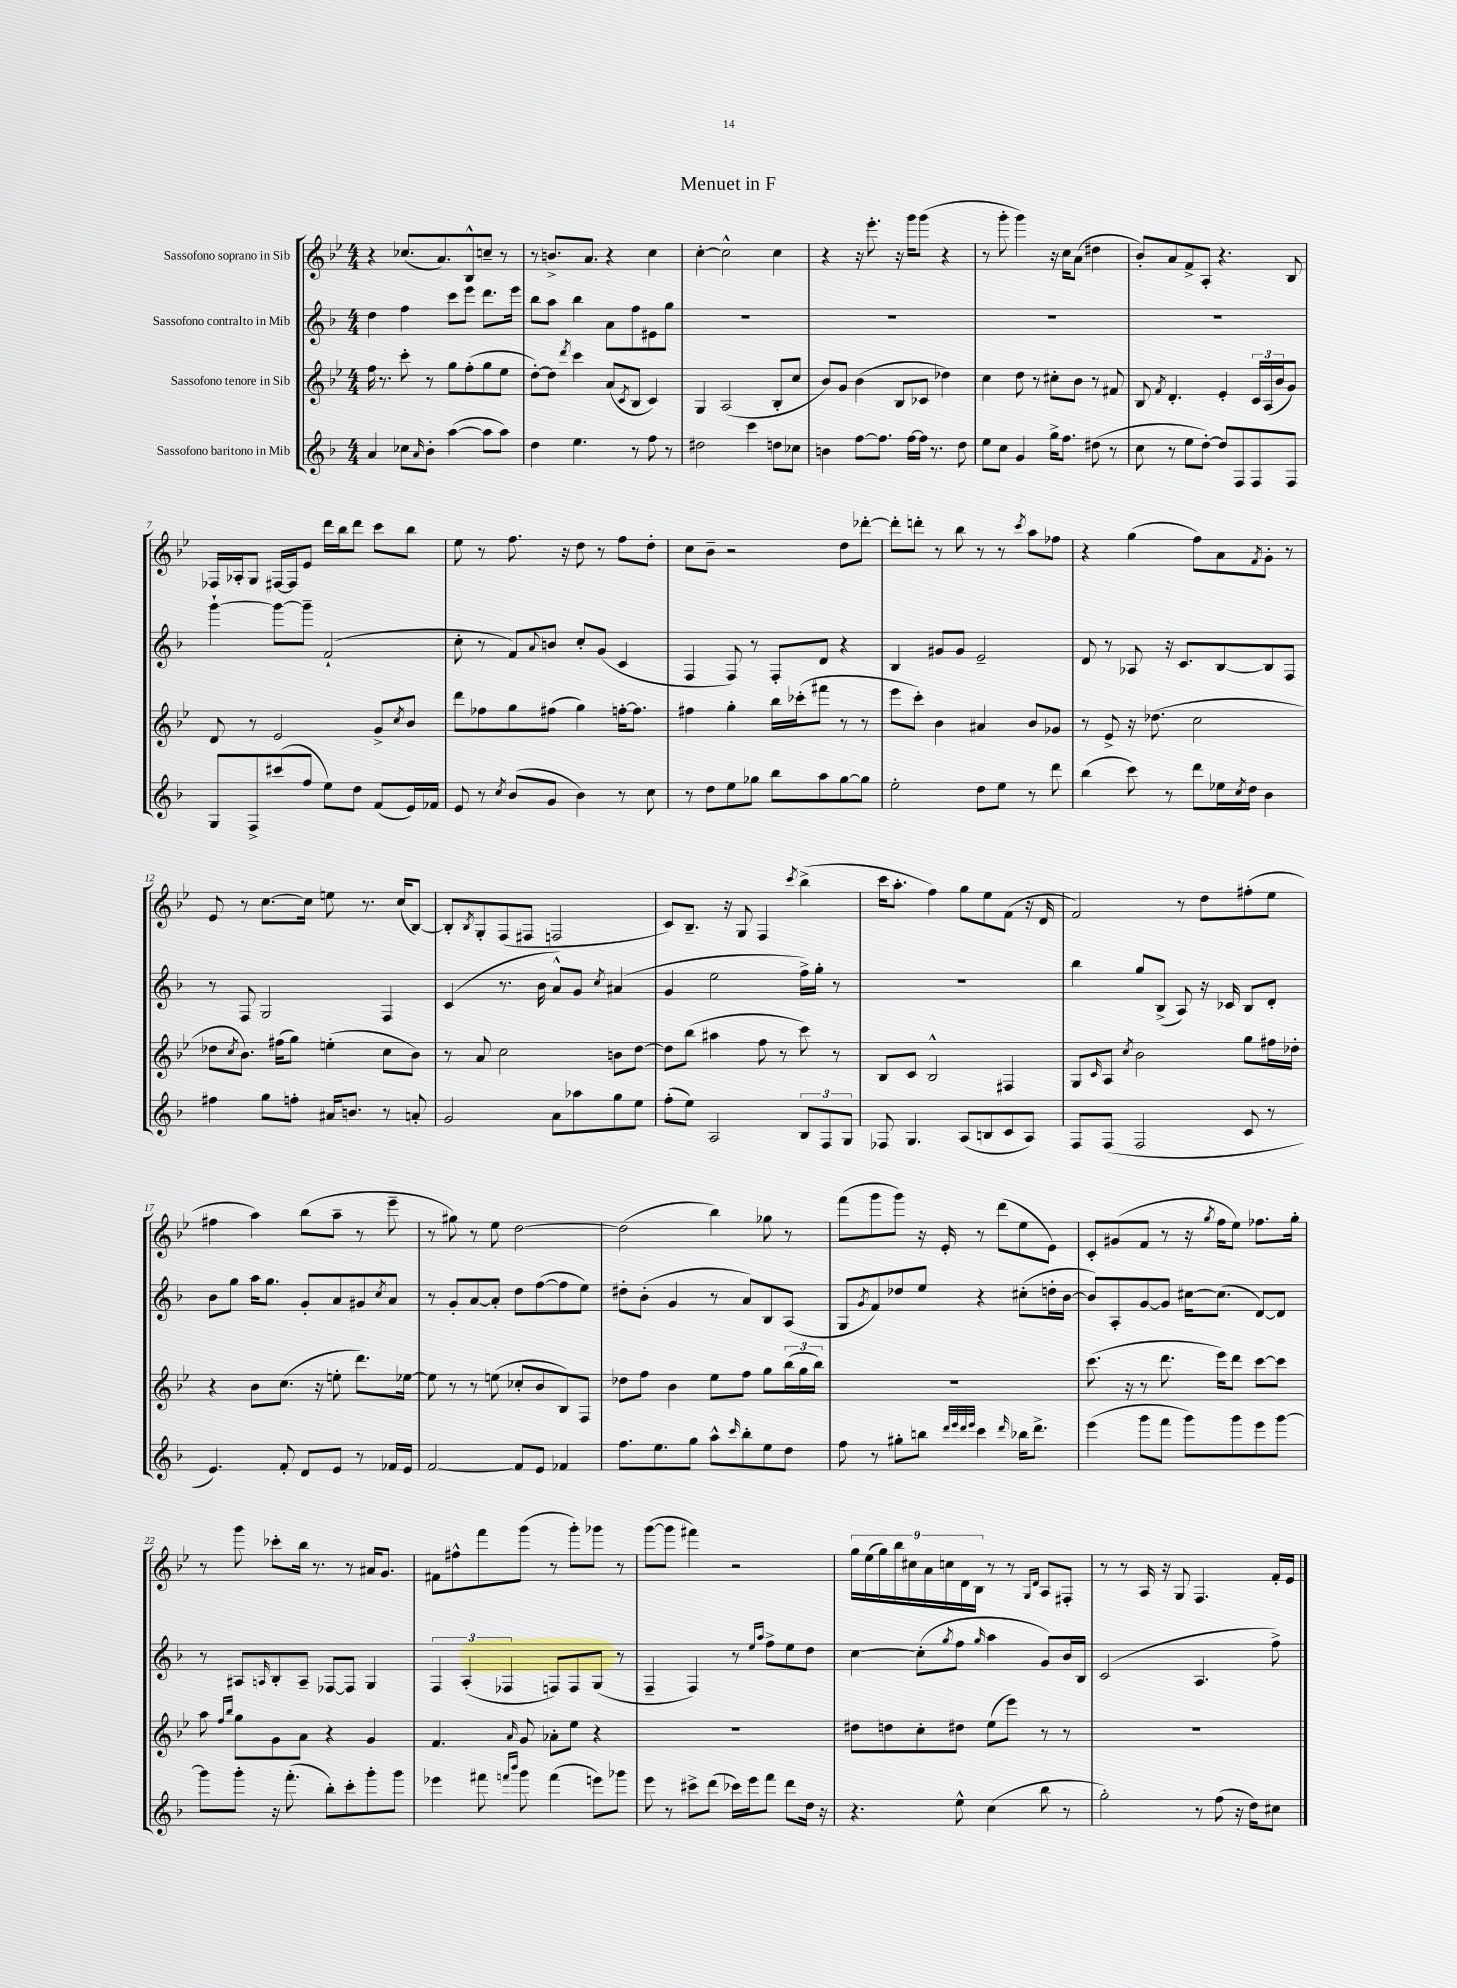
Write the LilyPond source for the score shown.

\header { title = "Menuet in F" }
<<
\new StaffGroup <<
\new Staff = "s0" \with { instrumentName = "Sassofono soprano in Sib" } {
    \clef treble \key bes \major \numericTimeSignature \time 4/4
    r4 ces''8.( a'8.) bes8-^ c''8-- r8 |
    r8 b'8.-> a'8. r4 c''4 |
    c''4~-. c''2-^ c''4 |
    r4 r16 ees'''8.-. r16 g'''16 g'''8( r4 |
    r8 g'''8-. g'''4) r16 c''16 a'8( dis''4 |
    bes'8-.) a'8 f'8-> a8-. r4. bes8 |
    fes16 aes16-. g8 fis16~ fis16 ees'8 d'''16 bes''16 d'''8 c'''8 bes''8 |
    ees''8 r8 f''8. r16 d''8 r8 f''8 d''8-. |
    c''8 bes'8-- r2 d''8 des'''8~-. |
    des'''8-. d'''8-. r8 bes''8 r8 r8 \acciaccatura { c'''8 } a''8 fes''8 |
    r4 g''4( f''8) a'8 \acciaccatura { f'8 } g'8-. r8 |
    ees'8 r8 c''8.~ c''16 e''8 r8. c''16( bes8~) |
    bes8-. \acciaccatura { bes8 } g8-. f8( fis8 f2 |
    c'8) bes8.-- r16 g8 f4 \acciaccatura { c'''8 } bes''4->( |
    c'''16 a''8.-. f''4) g''8 ees''8 f'8( r16 d'16 |
    f'2) r8 d''8 fis''8-.( ees''8 |
    fis''4 a''4) bes''8( a''8-- r8 ees'''8-- |
    r8 gis''8) r8 ees''8 d''2~ |
    d''2( bes''4) ges''8 r8 |
    f'''8( g'''8 g'''8) r16 ees'16-. r8 d'''8( ees''8 ees'8) |
    c'8-. gis'8( f'8 r8 r16 \acciaccatura { g''8 } f''16 ees''8) fes''8. g''16-. |
    r8 g'''8 ces'''8-. bes''16 r8. r8 ais'16 g'8. |
    fis'8 fis''8-^ f'''8 g'''8( r8 g'''8-.) ges'''8 r8 |
    g'''8~( g'''8 fis'''4) r2 |
    \tuplet 9/8 { g''16 ees''16( g''16) bes''16 cis''16 a'16 c''16 d'16 bes16 } r8 r8 \grace { g16 d'16 } a8 fis8-. |
    r8 r8 a16 r16 g8 f4. f'16-. ees'16 \bar "|." |
}
\new Staff = "s1" \with { instrumentName = "Sassofono contralto in Mib" } {
    \clef treble \key f \major \numericTimeSignature \time 4/4
    d''4 f''4 c'''8 e'''8 d'''8. e'''16 |
    bes''8 a''8 bes''4 a'8 f''8 eis'8 g''8 |
    R1 |
    R1 |
    R1 |
    R1 |
    g'''4~-! g'''8~ g'''8-- f'2-!( |
    c''8-. r8 f'8) \appoggiatura { a'8 } b'8 c''8-. g'8( c'4 |
    f4 f8) r8 f8-. d'8 r4 |
    bes4 gis'8 gis'8 e'2-- |
    d'8 r8 aes8 r16 c'8. bes8~ bes8 f8 |
    r8 f8 g2 f4 |
    c'4( r8. bes'16 a'8-^) g'8 \acciaccatura { c''8 } ais'4( |
    g'4 e''2 f''16->) g''16-. r8 |
    R1 |
    bes''4 g''8 bes8->( a8) r16 ces'16 bes8 d'8-. |
    bes'8 g''8 a''16 g''8. g'8-. a'8 gis'8 \acciaccatura { c''8 } a'8 |
    r8 g'8-. a'8~ a'8-. d''8 f''8~( f''8 e''8) |
    dis''8-. bes'8-.( g'4 r8 a'8) bes8 a8( |
    g8 \acciaccatura { g'8 } f'8) des''8 e''8 r4 cis''8-.( d''16-. bes'16~ |
    bes'8) a8-. g'8~ g'8 cis''16~ cis''8.( d'8~) d'8 |
    r8 ais8 \grace { a16 } bes8-. a8-- fes8~ fes8 g4 |
    \tuplet 3/2 { f4 a4-.( fes4 } f8) f8 g8( r8 |
    f4-- f4) r8 \grace { e''16 a''16 } f''8-> e''8 d''8 |
    c''4~ c''8-.( \acciaccatura { g''8 } f''8 \grace { g''16 } a''4 g'8) bes'16 bes16 |
    c'2( a4. f''8->) \bar "|." |
}
\new Staff = "s2" \with { instrumentName = "Sassofono tenore in Sib" } {
    \clef treble \key bes \major \numericTimeSignature \time 4/4
    f''16 r8. c'''8-. r8 g''8 f''8-.( g''8 ees''8 |
    d''8~-.) d''8 \acciaccatura { d'''8 } c'''4 a'8( \acciaccatura { c'8 } bes8 c'4) |
    g4 a2( bes8-. c''8 |
    bes'8) g'8 bes'4( bes8 ces'8 des''4) |
    c''4 d''8 r8 cis''8-. bes'8 r8 fis'8 |
    bes8 \acciaccatura { f'8 } d'4.-. ees'4-. \tuplet 3/2 { c'16 a16( bes'16 } g'8) |
    d'8 r8 ees'2 g'8-> \acciaccatura { c''8 } bes'8 |
    d'''8 fes''8 g''8 fis''8( g''4) f''16~-. f''8. |
    fis''4 g''4-. bes''16 ces'''16-.( fis'''8 r8 r8 |
    ees'''8 c'''8-.) bes'4 ais'4 bes'8 ges'8 |
    r8 ees'8-> r16 des''8.( c''2 |
    des''8 \acciaccatura { c''8 } bes'8.) fis''16( g''8) e''4-.( c''8 bes'8) |
    r8 a'8 c''2 b'8 d''8~ |
    d''8 bes''8( ais''4 f''8 r8 c'''8) r8 |
    bes8 c'8 bes2-^ fis4 |
    g8 \grace { c'16 } a8 \acciaccatura { c''8 } bes'2 g''8 fis''16 des''16-. |
    r4 bes'8 c''8.( r16 e''8-. d'''8.) ees''16~ |
    ees''8 r8 r8 e''8( ces''8-. bes'8 bes8) f8 |
    des''8 f''8 bes'4 ees''8 f''8 g''8 \tuplet 3/2 { bes''16( g''16 bes''16) } |
    R1 |
    c'''8.( r16 r8 d'''8. ees'''16) d'''8 c'''8~ c'''8 |
    a''8 \grace { f''16 bes''16 } g''8 g'8 a'8 r4 g'4 |
    f'4. \grace { a'16 } g'8 aes'8-. ees''8 r4 |
    R1 |
    dis''8 d''8 c''8-. dis''8 ees''8( ees'''8) r8 r8 |
    R1 \bar "|." |
}
\new Staff = "s3" \with { instrumentName = "Sassofono baritono in Mib" } {
    \clef treble \key f \major \numericTimeSignature \time 4/4
    a'4 ces''8 \grace { a'16 } bes'8-. a''4~( a''8 a''8) |
    d''4 e''4. r8 f''8 r8 |
    dis''2 c'''4 d''8 ces''8 |
    b'4 f''8~ f''8. f''16~ f''16 r8. d''8 |
    e''8 c''8 g'4 g''16-> f''8. dis''8( r8 |
    c''8 r8 e''8 d''8~-.) d''8 f8 f8 f8 |
    g8 f8-> cis'''8( f''8 e''8) d''8 f'8( e'16) fes'16 |
    e'8 r8 \acciaccatura { c''8 } bes'8( g'8 bes'4) r8 c''8 |
    r8 d''8 e''8 ges''8 bes''8 a''8 ges''8~ ges''8 |
    e''2-. d''8 e''8 r8 d'''8 |
    bes''4( c'''8) r8 d'''8 ees''16 \acciaccatura { c''8 } d''16 bes'4 |
    fis''4 g''8 f''8-. ais'16 b'8. r8 a'8-. |
    g'2 a'8 aes''8 g''8 e''8 |
    f''8-.( e''8) a2 \tuplet 3/2 { bes8 f8 g8 } |
    fes8 g4. a8( b8 c'8 a8) |
    f8 f8( f2 c'8 r8 |
    e'4.) f'8-. d'8 e'8 r8 fes'16 e'16 |
    f'2~ f'8 e'8 fes'4 |
    f''8. e''8. g''8 a''8-^ \grace { c'''16 } bes''8-. e''8 d''8 |
    f''8 r8 gis''8-. b''8 \grace { d'''32 e'''32 d'''32 e'''32 } c'''4 \grace { d'''16 } bes''16 d'''8.-> |
    e'''4( g'''8 f'''8 g'''8) g'''8 e'''8 g'''8~ |
    g'''8 g'''8-. r16 f'''8.-.( bes''8-.) c'''8-. g'''8-. g'''8 |
    ees'''4 fis'''8 \grace { f'''16 bes'''16 } g'''8 f'''4( e'''8) ges'''8 |
    e'''8 r8 cis'''8-> d'''8( ces'''16) e'''16 f'''8 d'''8 d''16 r16 |
    r4. e''8-^ c''4( bes''8 r8 |
    g''2-.) r8 f''8( r16 d''16) cis''8 \bar "|." |
}
>>
>>
